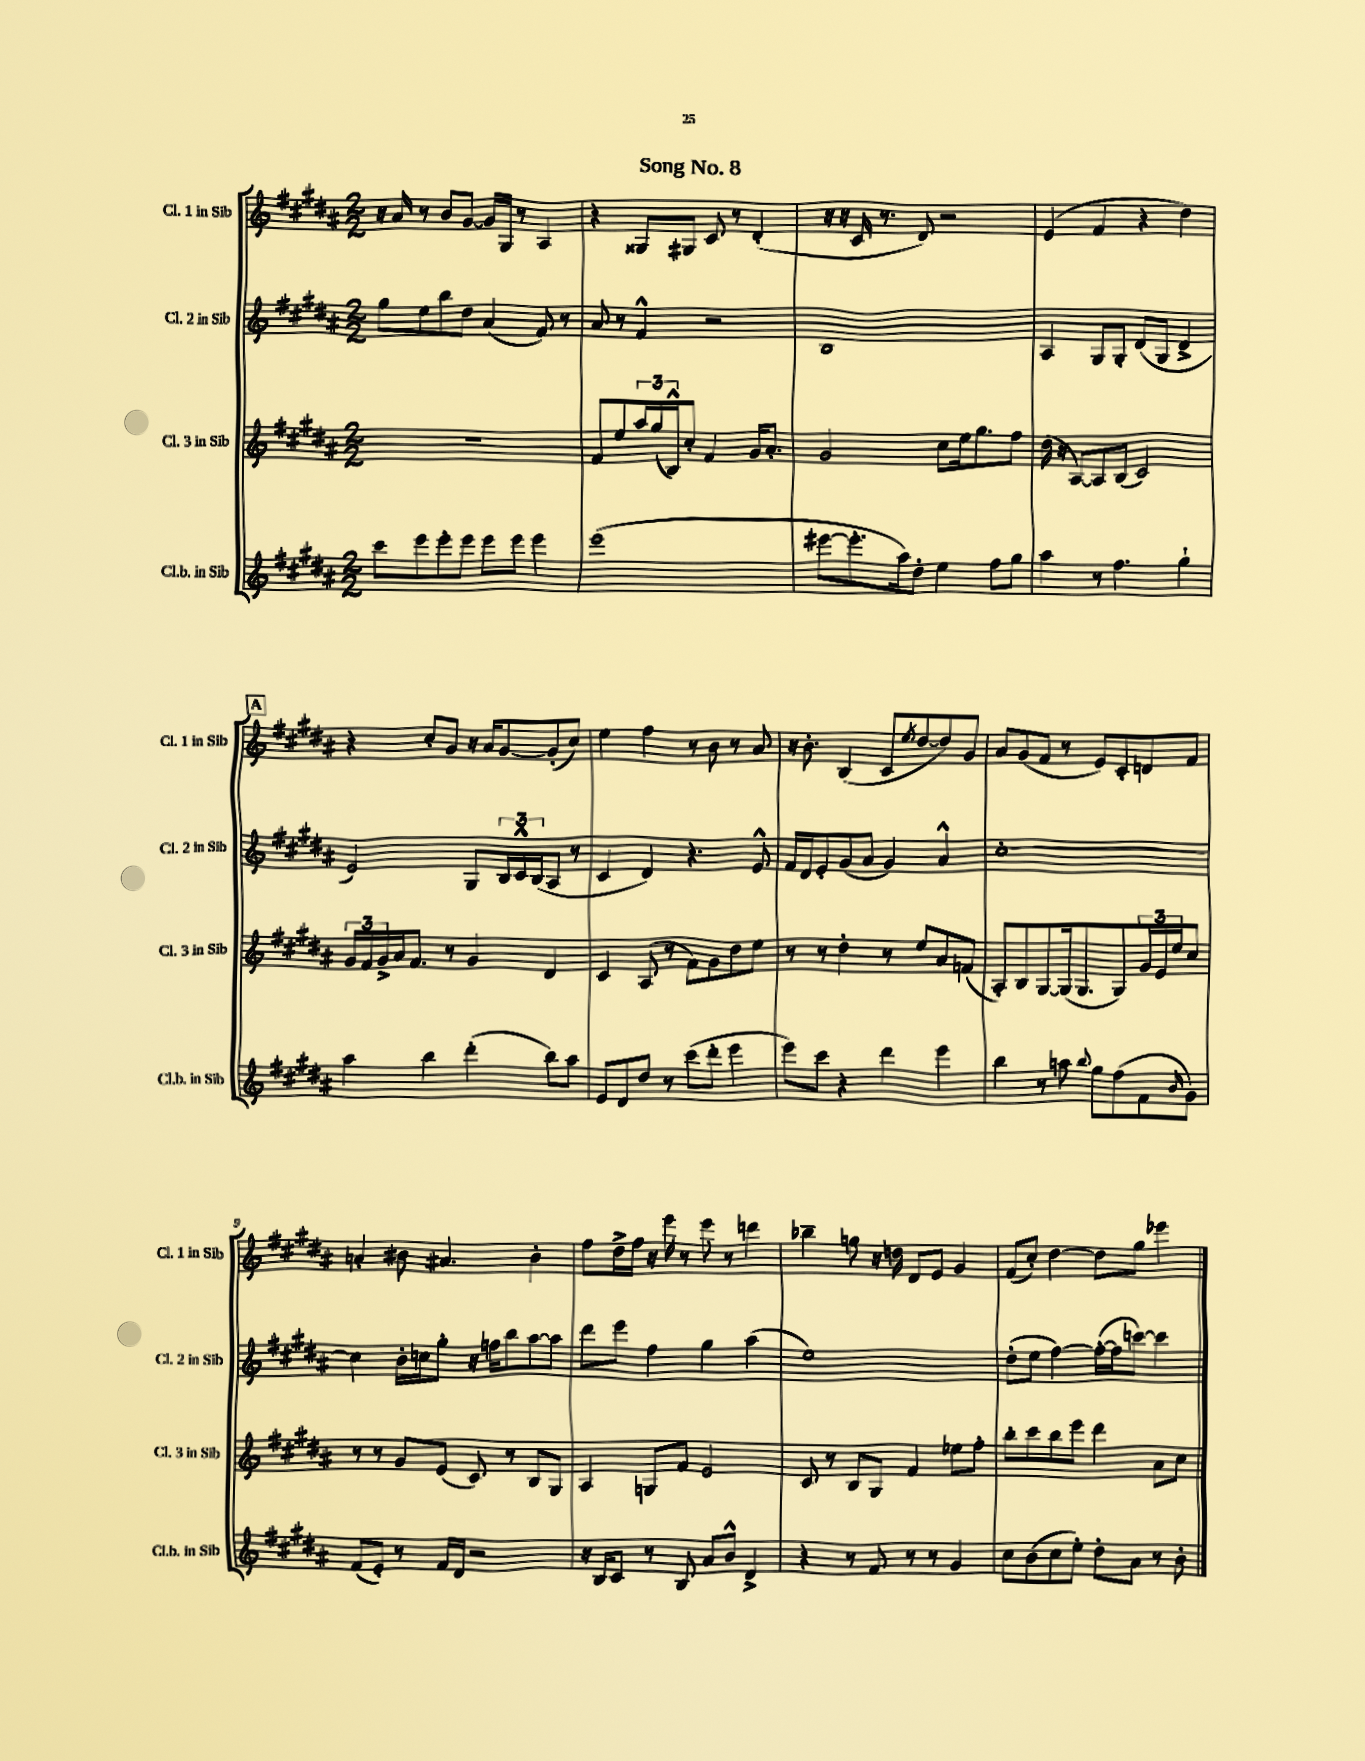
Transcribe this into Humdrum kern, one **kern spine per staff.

**kern	**kern	**kern	**kern
*staff4	*staff3	*staff2	*staff1
*clefG2	*clefG2	*clefG2	*clefG2
*k[f#c#g#d#a#]	*k[f#c#g#d#a#]	*k[f#c#g#d#a#]	*k[f#c#g#d#a#]
*M2/2	*M2/2	*M2/2	*M2/2
8ccc#\L	1r	8gg#\L	16r
.	.	.	16a#/
8eee\	.	8ee\	8r
8eee'\	.	8bb\	8b/L
8eee\J	.	8dd#\J	[8g#/J
8eee\L	.	(4a#/	16g#/]LL
.	.	.	16G#/JJ
8eee\J	.	.	8r
4eee\	.	8f#/)	4A#/
.	.	8r	.
=	=	=	=
(1eee	8f#/L	8a#/	4r
.	8ee/	8r	.
.	24aa#/L	4f#^^/	8G##/L
.	(24gg#/	.	.
.	24B^^/J)	.	.
.	8cc#'/J	.	8G#/J
.	4f#/	2r	8c#/
.	.	.	8r
.	16g#/LK	.	(4d#'/
.	8.a#'/J	.	.
=	=	=	=
[8eee#\L	2g#/	1B	16r
.	.	.	16r
8.eee#'\]	.	.	16c#/
.	.	.	8.r
16aa#\k)	.	.	.
8dd#'\J	.	.	8d#/)
4ee\	8cc#\L	.	2r
.	16ee\k	.	.
.	8.gg#\	.	.
8ff#\L	.	.	.
8gg#\J	8ff#\J	.	.
=	=	=	=
4aa#\	(16dd#\	4A#/	(4e/
.	16r	.	.
.	[8A#/L)	.	.
8r	8A#/]	8G#/L	4f#/
4.ff#\	(8B/J	8G#'/J	.
.	2c#/)	(8d#/L	4r
.	.	8G#/J	.
4gg#`\	.	4d#^/	4dd#\)
=	=	=	=
4aa#\	24g#/LL	2e/)	4r
.	24f#/	.	.
.	24g#^/	.	.
.	16a#/J	.	.
.	8.f#/J	.	.
4bb\	.	.	8cc#'/L
.	8r	.	8g#/J
(4ddd#'\	4g#/	8G#/L	16r
.	.	.	16a#/LK
.	.	24B/L	[8g#/
.	.	24c#^^/	.
.	.	(24B/J	.
8bb\L)	4d#/	8A#/J	(8g#'/]
8aa#\J	.	8r	8cc#/J)
=	=	=	=
8e/L	4c#/	4c#/	4ee\
8d#/	.	.	.
8dd#/J	(8A#/	4d#/)	4ff#\
8r	8r	.	.
(8ccc#\L	8f#\L)	4.r	8r
8ddd#'\J	8g#\	.	8b\
4eee\	8dd#\	.	8r
.	8ee\J	8e^^/	8a#/
=	=	=	=
8eee\L)	8r	16f#/LL	16r
.	.	16d#/J	8.b'\
8ccc#\J	8r	8e'/	.
4r	4dd#'\	(8g#/	(4B/
.	.	8a#/J	.
4ddd#\	8r	4g#/)	8c#/L
.	.	.	8qee/
.	8ee/L	.	[8dd#/
4eee\	8a#/	4a#^^/	8dd#/])
.	(8f/J	.	8g#/J
=	=	=	=
4bb\	8A#'/L)	[1cc#'	8a#/L
.	8B/	.	(8g#/
8r	[8G#/	.	8f#/J
8aa\	(16G#/]k	.	8r
.	8.G#/	.	.
8qqbb/	.	.	.
8gg#\L	.	.	8e/L)
(8ff#\	8G#/)	.	8c#'/
8f#\	24g#/L	.	8d/
.	24e/	.	.
.	24ee/J	.	.
16qqb/	.	.	.
8g#\J)	8cc#/J	.	8f#/J
=	=	=	=
(8f#/L	8r	4cc#\]	4a'/
8e'/J)	8r	.	.
8r	8g#/L	16b'\LL	8b#\
.	.	16cc\J	.
16f#/LL	(8e/J	8gg#'\J	4.a#/
16d#/JJ	.	.	.
2r	8c#/)	16r	.
.	.	16ff\LK	.
.	8r	8bb\	.
.	8B/L	[8aa#\	4b#'\
.	8G#/J	8aa#\]J	.
=	=	=	=
16r	4A#/	8ddd#\L	8ff#\L
16B/LK	.	.	.
8c#/J	.	8eee\J	16dd#^\L
.	.	.	16ff#\JJ
8r	8G/L	4ff#\	16r
.	.	.	16eee\
8B/	8f#/J	.	8r
8a#/L	2e/	4gg#\	8eee\
8b^^/J	.	.	8r
4d#^/	.	(4aa#\	4ddd\
=	=	=	=
4r	8c#/	1ee)	4bb-~\
.	8r	.	.
8r	8B/L	.	8gg\
8f#/	8G#/J	.	16r
.	.	.	16dd\
8r	4f#/	.	8d#/L
8r	.	.	8e/J
4g#/	8ee-\L	.	4g#/
.	8ff#'\J	.	.
=	=	=	=
8cc#\L	8bb'\L	(8dd#'\L	(8f#/L
(8b\	8ccc#\	8ee\J	8cc#'/J)
8cc#\	8bb\	[4ff#\)	[4dd#\
8ee'\J)	8eee\J	.	.
8dd#'\L	4ddd#\	(16ff#'\_LL	8dd#\]L
.	.	16ff#\]J	.
8a#\J	.	[8ccc\J)	8gg#\J
8r	8a#\L	4ccc\]	4eee-\
8b'\	8cc#\J	.	.
==	==	==	==
*-	*-	*-	*-
